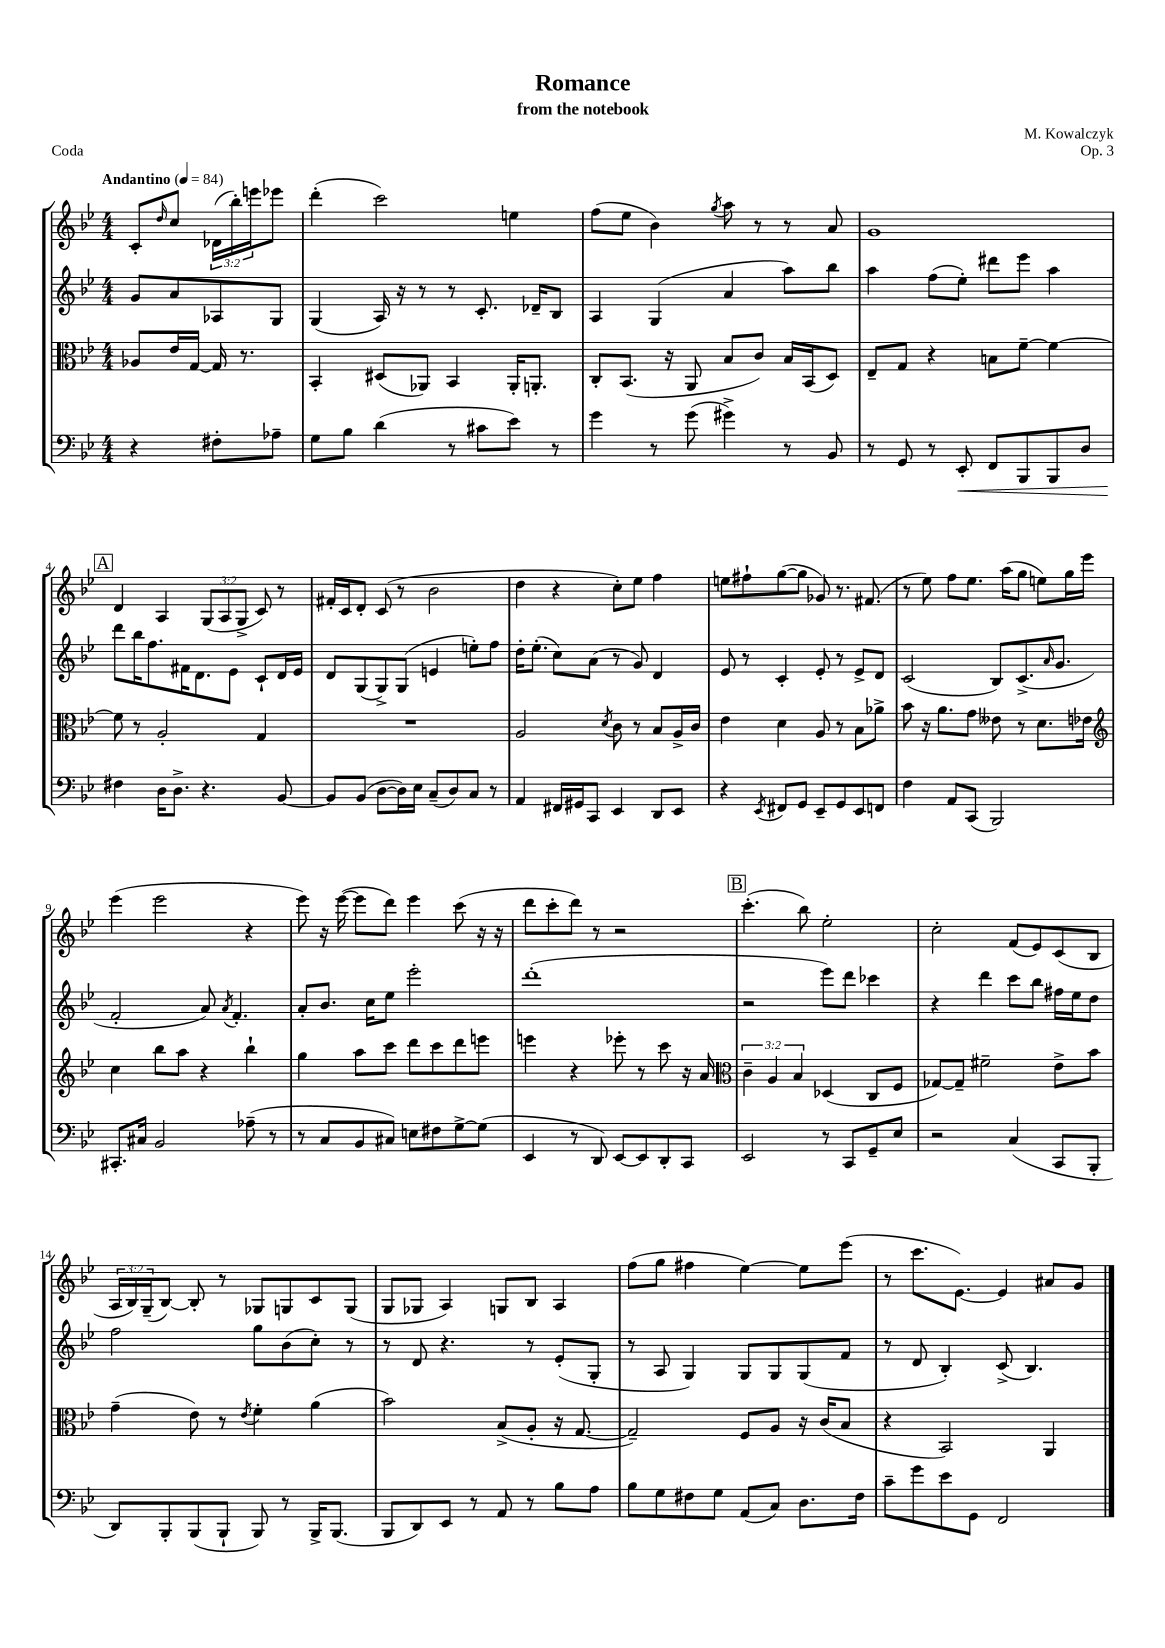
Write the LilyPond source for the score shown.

\header { title = "Romance" composer = "M. Kowalczyk" subtitle = "from the notebook" opus = "Op. 3" piece = "Coda" }
<<
\new StaffGroup <<
\new Staff = "s0" {
    \clef treble \key bes \major \numericTimeSignature \time 4/4 \override Staff.TupletNumber.text = #tuplet-number::calc-fraction-text \partial 2 \tempo "Andantino" 4 = 84
    c'8-. \grace { d''16 } c''8 \tuplet 3/2 { des'16( bes''16-.) e'''16 } ees'''8 |
    d'''4-.( c'''2) e''4 |
    f''8( ees''8 bes'4) \acciaccatura { g''8 } a''8 r8 r8 a'8 |
    g'1 |
    \mark \markup { \box "A" } d'4 a4 \tuplet 3/2 { g8( a8 g8-> } c'8) r8 |
    fis'16-. c'16 d'8-. c'8( r8 bes'2 |
    d''4 r4 c''8-.) ees''8 f''4 |
    e''8 fis''8-! g''8~( g''8 ges'8) r8. fis'8.( |
    r8 ees''8) f''8 ees''8. a''16( g''8 e''8) g''16 ees'''16 |
    ees'''4( ees'''2 r4 |
    ees'''8) r16 ees'''16~( ees'''8 d'''8) ees'''4 c'''8( r16 r16 |
    d'''8 c'''8-. d'''8) r8 r2 |
    \mark \markup { \box "B" } c'''4.-.( bes''8) ees''2-. |
    c''2-. f'8( ees'8) c'8( bes8 |
    \tuplet 3/2 { a16 bes16) g16--( } bes8~) bes8-. r8 ges8 g8 c'8 g8( |
    g8 ges8 a4) g8 bes8 a4 |
    f''8( g''8 fis''4 ees''4~) ees''8 ees'''8( |
    r8 c'''8. ees'8.~) ees'4 ais'8 g'8 \bar "|." |
}
\new Staff = "s1" {
    \clef treble \key bes \major \numericTimeSignature \time 4/4 \partial 2
    g'8 a'8 aes8 g8 |
    g4( a16) r16 r8 r8 c'8.-. des'16-- bes8 |
    a4 g4( a'4 a''8) bes''8 |
    a''4 f''8( ees''8-.) dis'''8 ees'''8 a''4 |
    \mark \markup { \box "A" } d'''8 bes''16 f''8. fis'16 d'8. ees'8 c'8-! d'16 ees'16 |
    d'8 g8( g8->) g8( e'4 e''8-.) f''8 |
    d''16-. ees''8.-.( c''8) a'8( r8 g'8) d'4 |
    ees'8 r8 c'4-. ees'8-. r8 ees'8-> d'8 |
    c'2( bes8) c'8.->( \grace { a'16 } g'8. |
    f'2-. a'8) \acciaccatura { a'8 } f'4.-. |
    a'8-. bes'8. c''16 ees''8 ees'''2-. |
    d'''1-.( |
    \mark \markup { \box "B" } r2 ees'''8) d'''8 ces'''4 |
    r4 d'''4 c'''8 bes''8 fis''16 ees''16 d''8 |
    f''2 g''8 bes'8( c''8-.) r8 |
    r8 d'8 r4. r8 ees'8-.( g8-. |
    r8 a8 g4) g8 g8 g8( f'8 |
    r8 d'8 bes4-.) c'8->( bes4.) \bar "|." |
}
\new Staff = "s2" {
    \clef alto \key bes \major \numericTimeSignature \time 4/4 \override Staff.TupletNumber.text = #tuplet-number::calc-fraction-text \partial 2
    aes8 ees'16 g16~ g16 r8. |
    bes,4-. dis8( aes,8) bes,4 aes,16-. a,8.-. |
    c8-. bes,8.( r16 a,8 bes8 c'8) bes16 bes,16( d8) |
    ees8-- g8 r4 b8 f'8~-- f'4~ |
    \mark \markup { \box "A" } f'8 r8 a2-. g4 |
    R1 |
    a2 \acciaccatura { d'8 } c'8 r8 bes8 a16-> c'16 |
    ees'4 d'4 a8 r8 bes8 aes'8-> |
    bes'8 r16 a'8. g'8 eeses'8 r8 d'8. ees'16 |
    \clef treble c''4 bes''8 a''8 r4 bes''4-! |
    g''4 a''8 c'''8 d'''8 c'''8 d'''8 e'''8 |
    e'''4 r4 ees'''8-. r8 c'''8 r16 a'16 |
    \mark \markup { \box "B" } \clef alto \tuplet 3/2 { c'4-- a4 bes4 } des4( c8 f8 |
    ges8~) ges8-- fis'2-- ees'8-> bes'8 |
    g'4--( ees'8) r8 \acciaccatura { ees'8 } f'4-. a'4( |
    bes'2) bes8->( a8-. r16 g8.~ |
    g2--) f8 a8 r16 c'16( bes8 |
    r4 bes,2) a,4 \bar "|." |
}
\new Staff = "s3" {
    \clef bass \key bes \major \numericTimeSignature \time 4/4 \partial 2
    r4 fis8-. aes8-- |
    g8 bes8 d'4( r8 cis'8 ees'8) r8 |
    g'4 r8 g'8( gis'4->) r8 bes,8 |
    r8 g,8 r8 ees,8-.\< f,8 bes,,8 bes,,8 d8 |
    \mark \markup { \box "A" } fis4\! d16 d8.-> r4. bes,8~ |
    bes,8 bes,8( d8~ d16) ees16 c8--( d8) c8 r8 |
    a,4 fis,16 gis,16 c,8 ees,4 d,8 ees,8 |
    r4 \acciaccatura { ees,8 } fis,8 g,8 ees,8-- g,8 ees,8 f,8 |
    f4 a,8 c,8( bes,,2) |
    cis,8.-. cis16 bes,2 aes8--( r8 |
    r8 c8 bes,8 cis8) e8 fis8 g8~-> g8( |
    ees,4 r8 d,8) ees,8~ ees,8 d,8-. c,8 |
    \mark \markup { \box "B" } ees,2 r8 c,8 g,8-- ees8 |
    r2 c4( c,8 bes,,8-. |
    d,8) bes,,8-. bes,,8( bes,,8-! bes,,8) r8 bes,,16-> bes,,8.( |
    bes,,8 d,8) ees,8 r8 a,8 r8 bes8 a8 |
    bes8 g8 fis8 g8 a,8( c8) d8. fis16 |
    c'8-- g'8 ees'8 g,8 f,2 \bar "|." |
}
>>
>>
